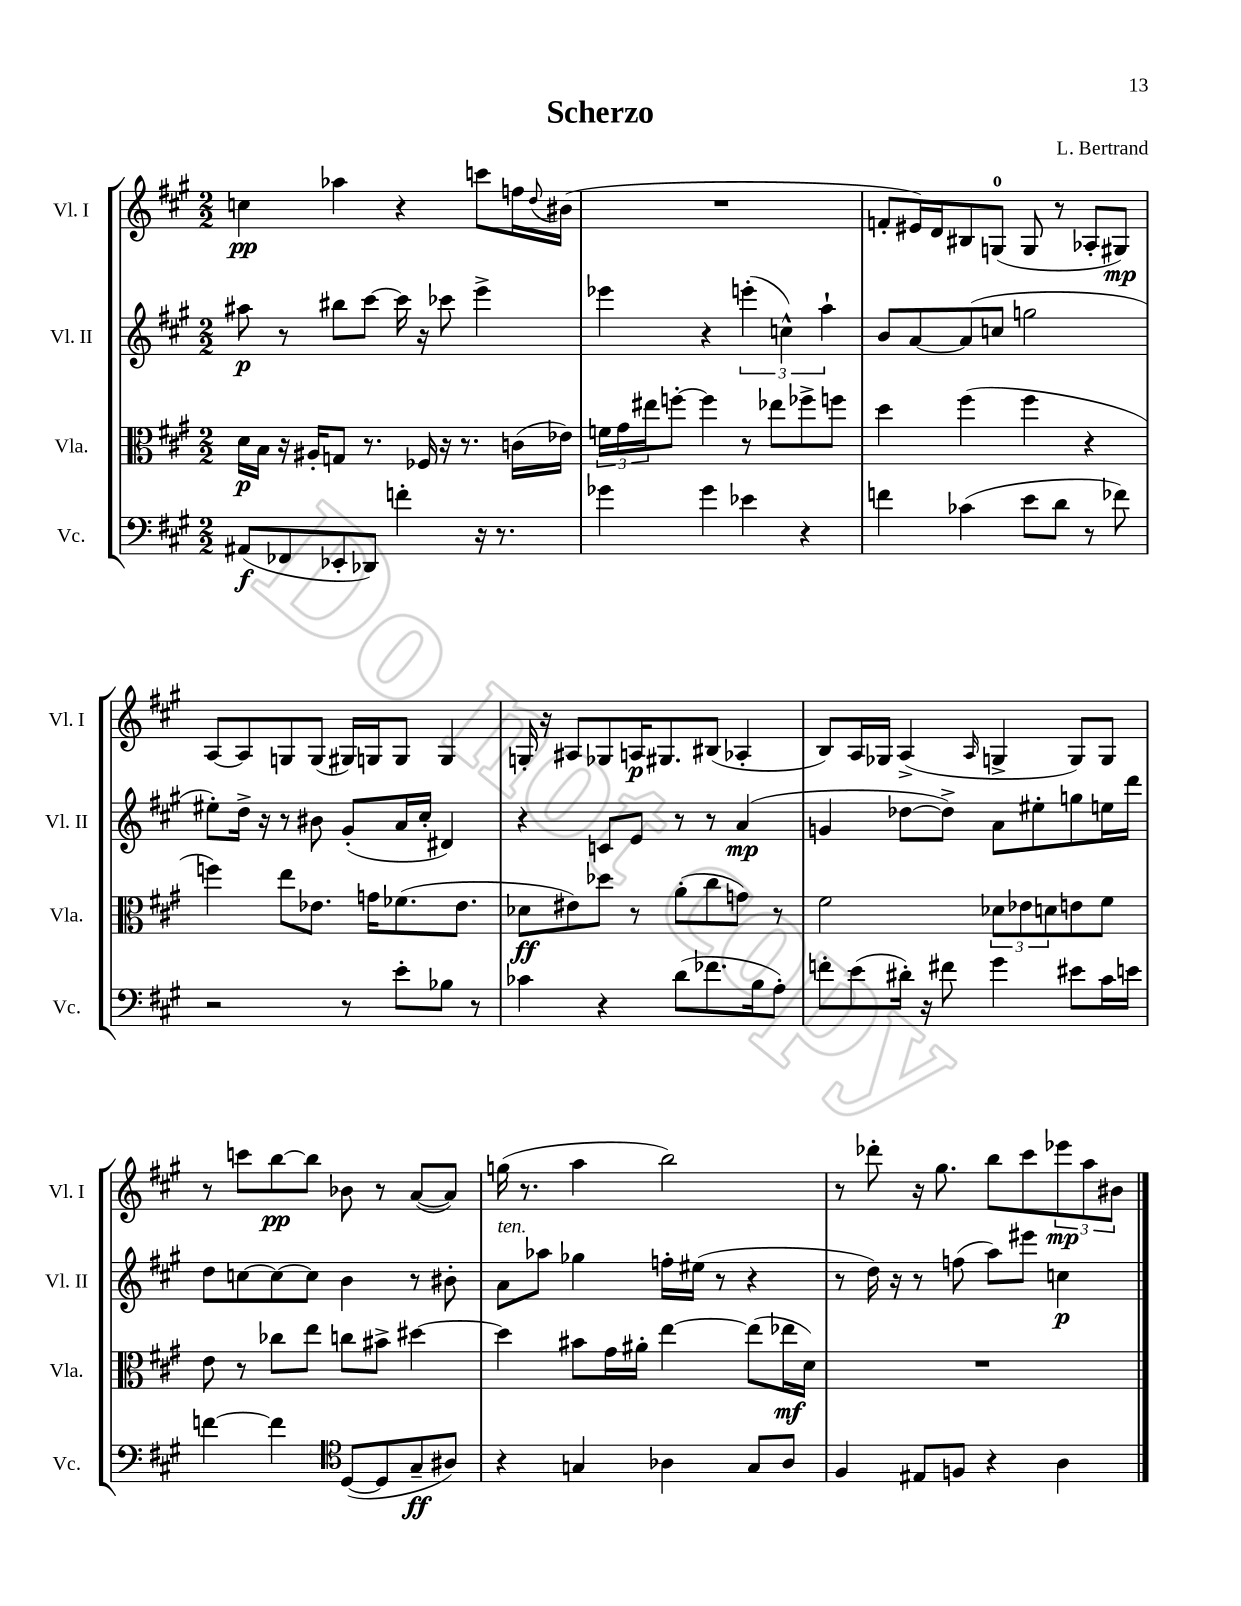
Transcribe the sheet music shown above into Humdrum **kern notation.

**kern	**dynam	**kern	**dynam	**kern	**dynam	**kern	**dynam
*part4	*part4	*part3	*part3	*part2	*part2	*part1	*part1
*staff4	*staff4	*staff3	*staff3	*staff2	*staff2	*staff1	*staff1
*I"Vc.	*	*I"Vla.	*	*I"Vl. II	*	*I"Vl. I	*
*I'Vc.	*	*I'Vla.	*	*I'Vl. II	*	*I'Vl. I	*
*clefF4	*	*clefC3	*	*clefG2	*	*clefG2	*
*k[f#c#g#]	*	*k[f#c#g#]	*	*k[f#c#g#]	*	*k[f#c#g#]	*
*M2/2	*	*M2/2	*	*M2/2	*	*M2/2	*
=1	=1	=1	=1	=1	=1	=1	=1
(8AA#X/L	f	16d\LL	p	8aa#X\	p	4ccn\	pp
.	.	16B\JJ	.	.	.	.	.
8FF-X/	.	16r	.	8r	.	.	.
.	.	16A#X'/KL	.	.	.	.	.
8EE-X'/	.	8Gn/J	.	8bb#X\L	.	4aa-X\	.
8DD-X/J)	.	8.r	.	[8ccc#\J	.	.	.
4fn'\	.	.	.	16ccc#\]	.	4r	.
.	.	16F-X/	.	16r	.	.	.
.	.	16r	.	8ccc-X\	.	.	.
.	.	8.r	.	.	.	.	.
16r	.	.	.	4eee^\	.	8cccn\L	.
8.r	.	.	.	.	.	.	.
.	.	(16cn\LL	.	.	.	16ffn\L	.
.	.	.	.	.	.	8qqdd/	.
.	.	16e-X\JJ)	.	.	.	(16b#X\JJ	.
=2	=2	=2	=2	=2	=2	=2	=2
4g-X\	.	24fn\LL	.	4eee-X\	.	1r	.
.	.	24g#\	.	.	.	.	.
.	.	24ee#X\J	.	.	.	.	.
.	.	[8ffn'\J	.	.	.	.	.
4g-\	.	4ff\]	.	4r	.	.	.
4e-X\	.	8r	.	(6eeen'\	.	.	.
.	.	8ee-X\L	.	.	.	.	.
.	.	.	.	6ccn^^\)	.	.	.
4r	.	8ff-X^\	.	.	.	.	.
.	.	.	.	6aa`\	.	.	.
.	.	8ffn\J	.	.	.	.	.
=3	=3	=3	=3	=3	=3	=3	=3
4fn\	.	4dd\	.	8b/L	.	8fn'/L	.
.	.	.	.	[8a/	.	16e#X/L)	.
.	.	.	.	.	.	16d/J	.
(4c-X\	.	(4ff#\	.	(8a/]	.	8B#X/	.
.	.	.	.	8ccn/J	.	(8Gn/J	.
8e\L	.	4ff#\	.	2ggn\	.	8G/	.
8d\J	.	.	.	.	.	8r	.
8r	.	4r	.	.	.	8A-X'/L	.
8f-X\)	.	.	.	.	.	8G#X/J)	mp
!!LO:LB:g=z
=4	=4	=4	=4	=4	=4	=4	=4
2r	.	4ffn\)	.	8ee#X'\L)	.	[8A/L	.
.	.	.	.	16dd^\Jk	.	8A/]	.
.	.	.	.	16r	.	.	.
.	.	8ee\L	.	8r	.	8Gn/	.
.	.	8.e-X\J	.	8b#X\	.	(8G/J	.
8r	.	.	.	(8g#'/L	.	16G#X/LL)	.
.	.	16gn\KL	.	.	.	16Gn/J	.
8e'\L	.	(8.f-X\	.	16a/L	.	8G/J	.
.	.	.	.	16cc#'/JJ	.	.	.
8B-X\J	.	.	.	4d#X/)	.	4G/	.
.	.	8.e-\J	.	.	.	.	.
8r	.	.	.	.	.	.	.
=5	=5	=5	=5	=5	=5	=5	=5
4c-X\	.	8d-X\L	ff	4r	.	16Gn'/	.
.	.	.	.	.	.	16r	.
.	.	8e#X\)	.	.	.	8A#X/L	.
4r	.	8dd-X\J	.	8cn/L	.	8G-X/	.
.	.	8r	.	8e/J	.	16An/K	p
.	.	.	.	.	.	8.G#X/	.
(8d\L	.	(8a'\L	.	8r	.	.	.
8.f-X\	.	8cc#\	.	8r	.	(8B#X/J	.
.	.	8gn\J)	.	(4a/	mp	4A-X'/	.
16B\k	.	.	.	.	.	.	.
8A'\J)	.	8r	.	.	.	.	.
=6	=6	=6	=6	=6	=6	=6	=6
8fn'\L	.	2f#\	.	4gn/	.	8B/L)	.
(8e\	.	.	.	.	.	16A/L	.
.	.	.	.	.	.	16G-X/JJ	.
16d#X'\Jk)	.	.	.	[8dd-X\L	.	(4A^/	.
16r	.	.	.	.	.	.	.
8f#X\	.	.	.	8dd-^\J])	.	.	.
.	.	.	.	.	.	16qqA/	.
4g#\	.	12d-X\L	.	8a\L	.	4Gn^/	.
.	.	12e-X\	.	.	.	.	.
.	.	.	.	8ee#X'\	.	.	.
.	.	12dn\	.	.	.	.	.
8e#X\L	.	8en\	.	8ggn\	.	8G/L)	.
16c#\L	.	8f#\J	.	16een\L	.	8G/J	.
16en\JJ	.	.	.	16ddd\JJ	.	.	.
!!LO:LB:g=z
=7	=7	=7	=7	=7	=7	=7	=7
[4fn\	.	8e\	.	8dd\L	.	8r	.
.	.	8r	.	[8ccn\	.	8cccn\L	.
4f\]	.	8cc-X\L	.	8cc\_	.	[8bb\	pp
.	.	8ee\J	.	8cc\J]	.	8bb\J]	.
*clefC4	*	*	*	*	*	*	*
([8D/L	.	8ccn\L	.	4b\	.	8b-X\	.
8D/]	.	8b#X^\J	.	.	.	8r	.
8G#~/	ff	[4dd#X\	.	8r	.	([8a/L	.
8A#X/J)	.	.	.	8b#X'\	.	8a/J])	.
=8	=8	=8	=8	=8	=8	=8	=8
!	!	!	!	!LO:TX:a:i:t=ten.	!	!	!
4r	.	4dd#\]	.	8a\L	.	(16ggn\	.
.	.	.	.	.	.	8.r	.
.	.	.	.	8aa-X\J	.	.	.
4Gn/	.	8b#X\L	.	4gg-X\	.	4aa\	.
.	.	16g#\L	.	.	.	.	.
.	.	16a#X'\JJ	.	.	.	.	.
4A-X\	.	[4ee\	.	16ffn'\LL	.	2bb\)	.
.	.	.	.	(16ee#X\JJ	.	.	.
.	.	.	.	8r	.	.	.
8G/L	.	(8ee\L]	.	4r	.	.	.
8A-/J	.	16ee-X\L	mf	.	.	.	.
.	.	16d\JJ)	.	.	.	.	.
=9	=9	=9	=9	=9	=9	=9	=9
4F#/	.	1r	.	8r	.	8r	.
.	.	.	.	16dd\)	.	8ddd-X'\	.
.	.	.	.	16r	.	.	.
8E#X/L	.	.	.	8r	.	16r	.
.	.	.	.	.	.	8.gg#\	.
8Fn/J	.	.	.	(8ffn\	.	.	.
4r	.	.	.	8aa\L)	.	8bb\L	.
.	.	.	.	8eee#X\J	.	8ccc#\	.
4A\	.	.	.	4ccn\	p	12eee-X\	mp
.	.	.	.	.	.	12aa\	.
.	.	.	.	.	.	12b#X\J	.
==	==	==	==	==	==	==	==
*-	*-	*-	*-	*-	*-	*-	*-
